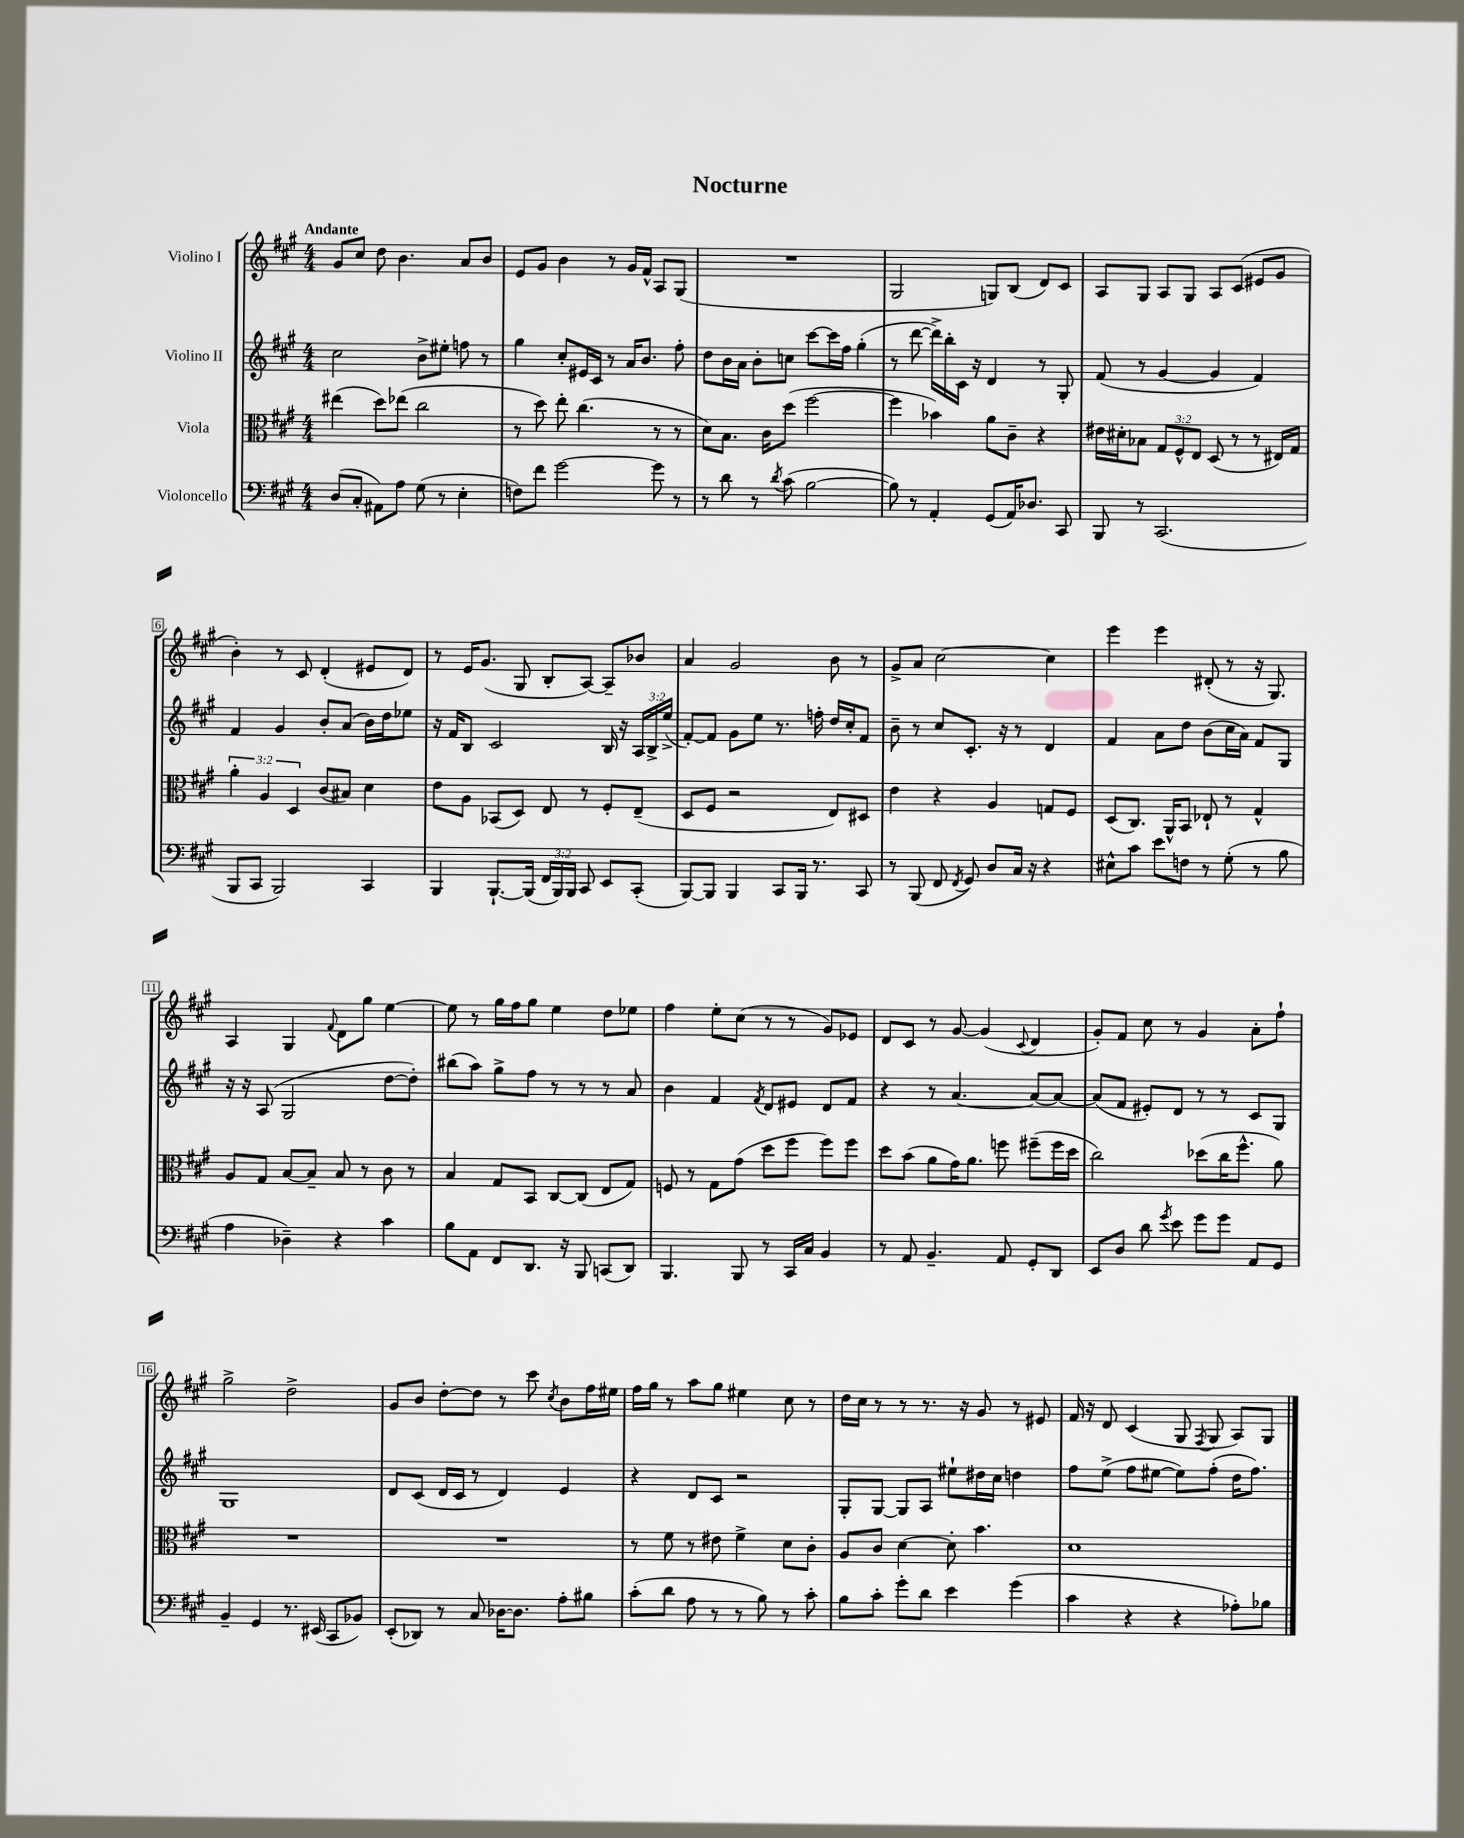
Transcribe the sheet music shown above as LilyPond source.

\header { title = "Nocturne" }
<<
\new StaffGroup <<
\new Staff = "s0" \with { instrumentName = "Violino I" } {
    \clef treble \key a \major \numericTimeSignature \time 4/4 \tempo "Andante"
    \autoBeamOff gis'8[ cis''8] d''8 b'4. a'8[ b'8] |
    e'8[ gis'8] b'4 r8 gis'16[ fis'16]-^ a8[ gis8]( |
    R1 |
    gis2 g8[) b8]( d'8[) cis'8] |
    a8[ gis8] a8[ gis8] a8[ cis'8]( eis'8[ gis'8] |
    b'4-.) r8 cis'8 d'4-.( eis'8[ d'8]) |
    r8 e'16[ gis'8.]( gis8 b8[-. a8]~) a8[-- bes'8] |
    a'4 gis'2 b'8 r8 |
    gis'8[-> a'8] cis''2~ cis''4 |
    e'''4 e'''4 dis'8-.( r8 r16 gis8.) |
    a4 gis4 \appoggiatura { fis'8 } d'8[ gis''8] e''4~ |
    e''8 r8 gis''16[ fis''16 gis''8] e''4 d''8[ ees''8] |
    fis''4 e''8[-. cis''8]( r8 r8 gis'8[) ees'8] |
    d'8[ cis'8] r8 gis'8~ gis'4( \appoggiatura { cis'8 } d'4 |
    gis'8[-.) fis'8] cis''8 r8 gis'4 a'8[-. fis''8]-! |
    gis''2-> d''2-> |
    gis'8[ b'8] d''8[~-. d''8] r8 cis'''8 \acciaccatura { cis''8 } b'8[ fis''16 eis''16] |
    fis''16[ gis''16] r8 a''8[ gis''8] eis''4 cis''8 r8 |
    d''16[ cis''16] r8 r8 r8. r16 gis'8 r8 eis'8 |
    fis'16 r16 d'8 cis'4( gis8 \acciaccatura { fis8 } gis8 a8[) gis8] \bar "|." |
}
\new Staff = "s1" \with { instrumentName = "Violino II" } {
    \clef treble \key a \major \numericTimeSignature \time 4/4 \override Staff.TupletNumber.text = #tuplet-number::calc-fraction-text
    \autoBeamOff cis''2 b'8[-> eis''8]-. f''8 r8 |
    gis''4 cis''8[-. eis'16 cis'16] r8 a'16[ b'8.] fis''8-. |
    d''8[ b'16 a'16] b'8[-. c''8] cis'''8[~ cis'''16 fis''16] gis''4-.( |
    r8 d'''8~ d'''16[->) b''16-. cis'16] r16 d'4 r8 gis8-. |
    fis'8( r8 gis'4~ gis'4 fis'4) |
    fis'4 gis'4 b'8[-. a'8]( b'16[) d''16 ees''8] |
    r16 fis'16[ b8] cis'2 b16 r16 \tuplet 3/2 { a16[ b16-> e''16]->( } |
    fis'8[~-.) fis'8] gis'8[ e''8] r8. f''16-. d''16[ cis''16-. fis'8] |
    b'8-- r8 cis''8[ cis'8.]-. r16 r8 d'4 |
    fis'4 a'8[ d''8] b'8[( cis''16 a'16]) fis'8[ gis8] |
    r16 r16 a8( gis2 d''8[~ d''8]-.) |
    bis''8[( a''8]) gis''8[-> fis''8] r8 r8 r8 a'8 |
    b'4 fis'4 \acciaccatura { fis'8 } d'8[ eis'8] d'8[ fis'8] |
    r4 r8 a'4.~ a'8[~ a'8]~ |
    a'8[( fis'8] eis'8[-.) d'8] r8 r8 cis'8[ gis8] |
    gis1 |
    d'8[ cis'8]( d'16[ cis'16] r8 d'4) e'4 |
    r4 d'8[ cis'8] r2 |
    gis8[-. gis8]~ gis8[ a8] eis''8[-! dis''16 cis''16] d''4 |
    fis''8[ e''8]->( fis''8[ eis''8]~ eis''8[) fis''8]-.( d''16[ fis''8.]) \bar "|." |
}
\new Staff = "s2" \with { instrumentName = "Viola" } {
    \clef alto \key a \major \numericTimeSignature \time 4/4 \override Staff.TupletNumber.text = #tuplet-number::calc-fraction-text
    \autoBeamOff eis''4( d''8[) ees''8]( cis''2 |
    r8 d''8) e''8-. cis''4.( r8 r8 |
    d'8[) b8.] cis'16[ d''8]( fis''2~ |
    fis''4 bes'4) a'8[ cis'8]-- r4 |
    eis'16[ dis'16-. bes8] \tuplet 3/2 { gis8[ fis8-^ e8] } d8( r8 r8 eis16[) gis16] |
    \tuplet 3/2 { a'4-. a4 d4 } cis'8[( bis8]) d'4 |
    e'8[ a8] bes,8[( d8]) e8 r8 fis8[-. e8]--( |
    d8[ fis8] r2 e8[) dis8] |
    e'4 r4 a4 g8[ fis8] |
    d8[( cis8.]) a,16[-^ b,8] ees8-! r8 gis4-^ |
    a8[ gis8] b8[~ b8]-- b8 r8 cis'8 r8 |
    b4 gis8[ b,8] cis8[~ cis8]( e8[ gis8]) |
    f8 r8 gis8[ gis'8]( d''8[ fis''8] fis''8[) fis''8] |
    d''8[ b'8]( a'8[ gis'16) a'8.] f''8 fis''8[--( fis''16 d''16] |
    cis''2) des''8[( cis''16 fis''8.]-^ a'8) |
    R1 |
    R1 |
    r8 fis'8 r8 eis'8 fis'4-> d'8[ cis'8]-. |
    a8[ cis'8] d'4~ d'8-. b'4. |
    d'1 \bar "|." |
}
\new Staff = "s3" \with { instrumentName = "Violoncello" } {
    \clef bass \key a \major \numericTimeSignature \time 4/4 \override Staff.TupletNumber.text = #tuplet-number::calc-fraction-text
    \autoBeamOff d8[( cis8]-. ais,8[) a8] gis8( r8 e4-. |
    f8[) fis'8] gis'2~ gis'8 r8 |
    r8 d'8 r8 \acciaccatura { d'8 } cis'8( b2~ |
    b8) r8 a,4-. gis,8[( a,16) des8.] cis,8 |
    b,,8 r8 cis,2.( |
    b,,8[ cis,8] b,,2) cis,4 |
    b,,4 b,,8.[~-! b,,16]( \tuplet 3/2 { fis,16[ b,,16) b,,16] } cis,8 e,8[ cis,8]-.( |
    b,,8[~) b,,8] b,,4 cis,8[ b,,16] r8. cis,8 |
    r8 b,,8( fis,8 \acciaccatura { fis,8 } gis,8) d8[ cis16] r16 r4 |
    eis8[-^ cis'8] e'8[ f8] r8 gis8-.( r8 b8 |
    a4 des4--) r4 cis'4 |
    b8[ a,8] fis,8[ d,8.] r16 b,,8 c,8[( d,8]) |
    b,,4. b,,8 r8 cis,16[ cis16] b,4 |
    r8 a,8 b,4.-- a,8 gis,8[-. d,8] |
    e,8[ d8] d'8 \acciaccatura { gis'8 } e'8 gis'8[ gis'8] a,8[ gis,8] |
    b,4-- gis,4 r8. eis,16( cis,8[ bes,8]) |
    e,8[-.( des,8]) r8 cis8 des16[~ des8.] a8[-. bis8] |
    cis'8[-.( d'8] a8 r8 r8 b8) r8 cis'8-. |
    b8[ cis'8]-. gis'8[-. d'8] e'4 gis'4( |
    cis'4 r4 r4 aes8[-.) bes8] \bar "|." |
}
>>
>>
\layout { \context { \Score \override BarNumber.stencil = #(make-stencil-boxer 0.1 0.3 ly:text-interface::print) } }
